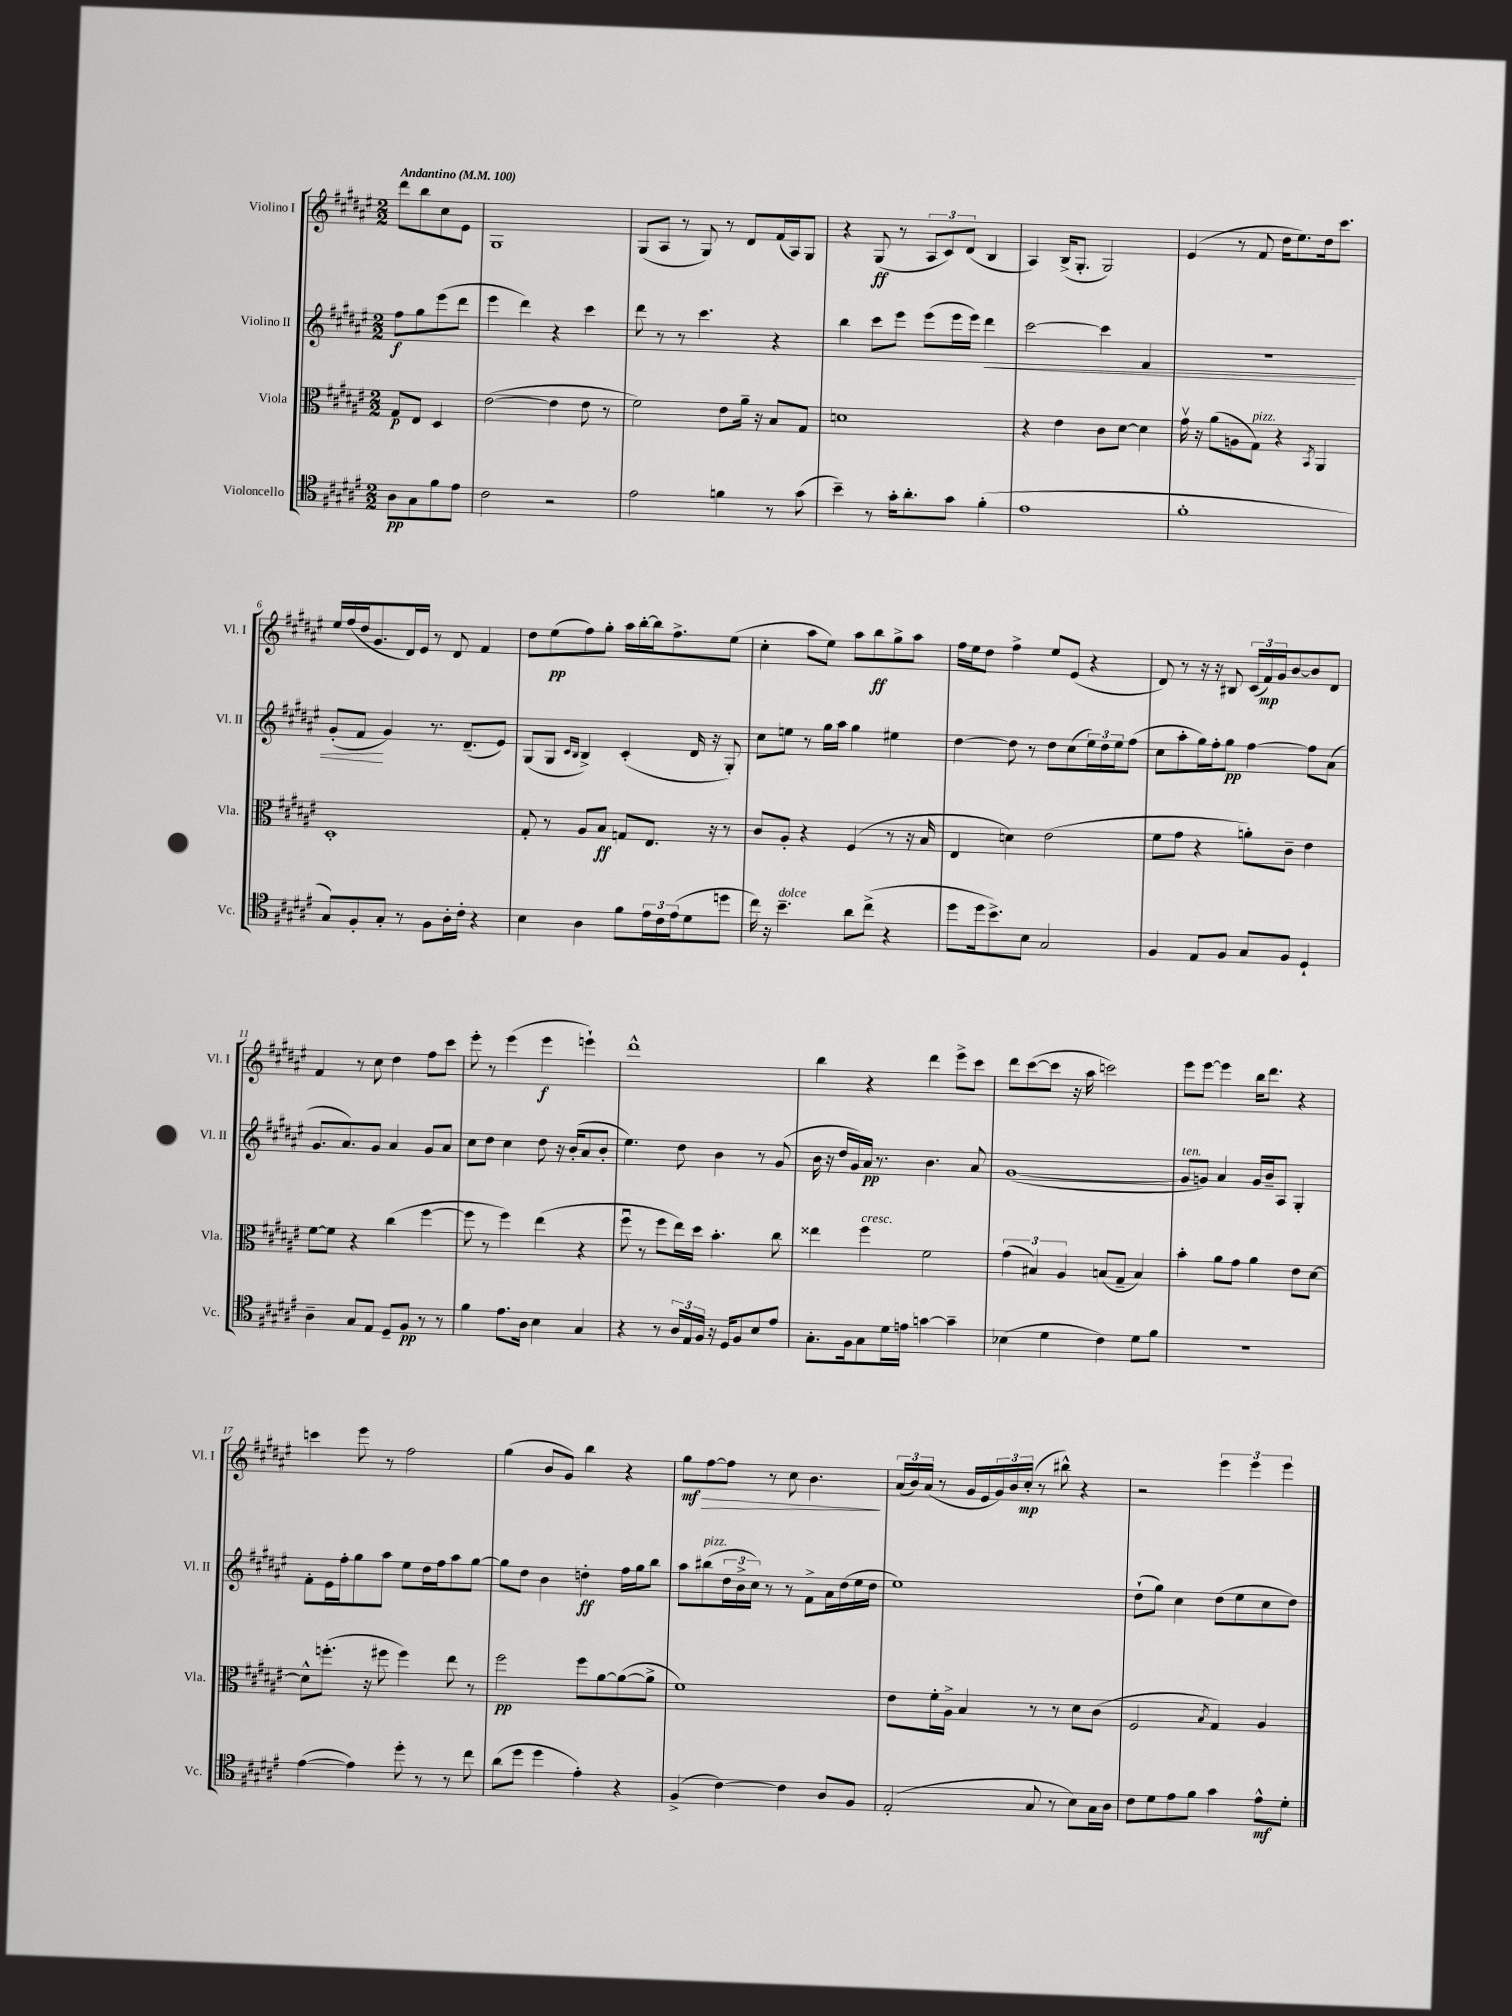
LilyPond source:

<<
\new StaffGroup <<
\new Staff = "s0" \with { instrumentName = "Violino I" shortInstrumentName = "Vl. I" } {
    \clef treble \key fis \major \numericTimeSignature \time 2/2 \partial 2 \tempo "Andantino" 4 = 100
    dis'''8 b''8 cis''8 eis'8 |
    gis1 |
    gis8( ais8 r8 gis8) r8 dis'8 fis'16( ais16) gis8 |
    r4 gis8\ff( r8 \tuplet 3/2 { ais8 cis'8) dis'8( } b4 |
    ais4) b16->( gis8.-. gis2) |
    eis'4( r8 fis'8 dis''16 eis''8.) dis''16 cis'''8. |
    eis''16 fis''16( dis''16 gis'8. dis'16) eis'16 r8 dis'8 fis'4 |
    dis''8 eis''8\pp( fis''8) gis''8-. ais''16 b''16~-. b''16 fis''8.-> eis''8( |
    cis''4-. ais''8 eis''8) ais''8 b''8\ff gis''8-> ais''8 |
    fis''16 eis''16 dis''8 fis''4-> eis''8 eis'8( r4 |
    dis'8) r8 r16 r16 bis8 \tuplet 3/2 { cis'16( fis'16\mp) gis'16 } b'8~ b'8 dis'8 |
    fis'4 r8 cis''8 dis''4 fis''8 cis'''8 |
    eis'''8-. r8 eis'''4( eis'''4\f e'''4-!) |
    dis'''1-^ |
    b''4 r4 dis'''4 eis'''8-> cis'''8 |
    dis'''8 cis'''8~( cis'''8 r16 ais''16 c'''2) |
    eis'''8 eis'''8~ eis'''4 b''16 dis'''8. r4 |
    c'''4 eis'''8 r8 fis''2 |
    gis''4( b'8 gis'8) b''4 r4 |
    gis''8\mf\> fis''8~ fis''8 r8 cis''8 b'4.\! |
    \tuplet 3/2 { ais'16( b'16) ais'16( } r8 gis'16 eis'16 \tuplet 3/2 { gis'16) b'16 cis''16-.\mp( } r8 bis''8-^) r4 |
    r2 \tuplet 3/2 { eis'''4 eis'''4 eis'''4 } \bar "|." |
}
\new Staff = "s1" \with { instrumentName = "Violino II" shortInstrumentName = "Vl. II" } {
    \clef treble \key fis \major \numericTimeSignature \time 2/2 \partial 2
    fis''8\f gis''8 eis'''8( dis'''8 |
    eis'''4 dis'''4) r4 cis'''4 |
    dis'''8 r8 r8 cis'''4. r4 |
    b''4 cis'''8 eis'''8 eis'''8( eis'''16 eis'''16) dis'''4\< |
    cis'''2~ cis'''4 fis'4 |
    R1 |
    gis'8-.( fis'8\! gis'4) r8. dis'8.--( eis'8) |
    gis8( gis8 \grace { cis'16 b16 } b4->) cis'4-.( dis'16 r16 gis8-.) |
    cis''8 e''8 r8 gis''16 ais''16 gis''4 eis''4 |
    dis''4~ dis''8 r8 dis''8 cis''8( \tuplet 3/2 { eis''16) dis''16 eis''16 } fis''8( |
    cis''8 ais''8-. gis''16) fis''16-. gis''8\pp fis''4~ fis''8 ais'8( |
    gis'8. ais'8.) gis'8 ais'4 gis'8 ais'8 |
    cis''8 dis''8 cis''4 dis''8 r16 b'16-.( ais'8 b'8-. |
    eis''4.) dis''8 b'4 r8 gis'8( |
    b'16 r16 dis''16 gis'16) ais'16\pp r8. b'4. ais'8 |
    gis'1~( |
    gis'8^\markup { \italic "ten." } g'8) ais'4 g'16 b'16-- ais8 gis4-. |
    fis'8-. eis'16 fis''16-. gis''8 ais''8 eis''8 dis''16 fis''16 ais''8 gis''8~ |
    gis''8 dis''8 b'4 d''4-.\ff fis''16 gis''16 b''8 |
    ais''8 bis''8^\markup { \italic "pizz." }( \tuplet 3/2 { dis''16 b'16-> cis''16) } r8 r8 fis'8-> ais'16 dis''16( eis''16 dis''16 |
    eis''1) |
    dis''8-!( gis''8) cis''4 dis''8( eis''8 cis''8 dis''8) \bar "|." |
}
\new Staff = "s2" \with { instrumentName = "Viola" shortInstrumentName = "Vla." } {
    \clef alto \key fis \major \numericTimeSignature \time 2/2 \partial 2
    gis8\p eis8 dis4 |
    eis'2~( eis'4 eis'8 r8 |
    fis'2) eis'8 ais'16-- r16 b8 gis8 |
    d'1 |
    r4 eis'4 cis'8 dis'8~ dis'4 |
    gis'16\upbow r16 ais'8( a8 gis8^\markup { \italic "pizz." }) r4 \acciaccatura { b,8 } ais,4 |
    dis1-. |
    gis8-. r8 ais8 b8\ff g8 eis8. r16 r8 |
    cis'8 ais8-. r4 fis4( r8 r16 b16 |
    eis4 d'4) eis'2( |
    fis'8 gis'8 r4 a'8-.) cis'8-- eis'4 |
    fis'8~ fis'8 r4 cis''4( fis''4~ |
    fis''8 r8 fis''4) eis''4( r4 |
    fis''8\downbow r8 fis''8 eis''16) dis''16 b'4.-. cis''8 |
    eisis''4 fis''4^\markup { \italic "cresc." } fis'2 |
    \tuplet 3/2 { gis'4( bis4) ais4 } b8( gis8-- b4) |
    b'4-. ais'8 gis'8 ais'4 eis'8 dis'8~ |
    dis'8-^ f''8.-.( r16 fis''8 fis''4) eis''8 r8 |
    fis''2\pp fis''8 ais'8~ ais'8~( ais'8-> |
    fis'1) |
    eis'8 fis'16-. ais16-> b4 r8 r8 dis'8 cis'8( |
    fis2 \acciaccatura { b8 } gis4) ais4 \bar "|." |
}
\new Staff = "s3" \with { instrumentName = "Violoncello" shortInstrumentName = "Vc." } {
    \clef tenor \key fis \major \numericTimeSignature \time 2/2 \partial 2
    ais8\pp gis8 fis'8 eis'8 |
    cis'2 r2 |
    eis'2 f'4 r8 gis'8( |
    b'4--) r8 gis'16-. ais'8.-. gis'8 fis'4-.( |
    eis'1 |
    fis'1-. |
    gis8) fis8-. gis8-. r8 fis8 ais16-. cis'16-. r4 |
    b4 ais4 fis'8 \tuplet 3/2 { eis'16 cis'16 eis'16( } dis'8 d''8 |
    cis''16) r16 b'4.--^\markup { \italic "dolce" } ais'8 cis''8->( r4 |
    dis''8 dis''16 b'8.->) b8 gis2 |
    fis4 eis8 fis8 gis8 fis8 dis4-! |
    ais4-- gis8 eis8 dis8-- fis8\pp r8 r8 |
    fis'4 eis'8. ais16 b4 gis4 |
    r4 r8 \tuplet 3/2 { ais16 eis16 fis16 } r16 dis16 fis8 b8 eis'8 |
    gis8.-. fis16 gis8 dis'16 e'16 g'4~ g'4-- |
    bes4( dis'4 cis'4) dis'8 fis'8 |
    R1 |
    eis'4~( eis'4) dis''8-. r8 r8 cis''8 |
    ais'8( dis''8 dis''4 eis'4-.) r4 |
    fis4->( cis'4~) cis'4 ais8 fis8 |
    eis2-.( gis8 r8 b8) gis16 ais16 |
    cis'8 dis'8 eis'8 fis'8 gis'4 eis'8-^\mf dis'8-. \bar "|." |
}
>>
>>
